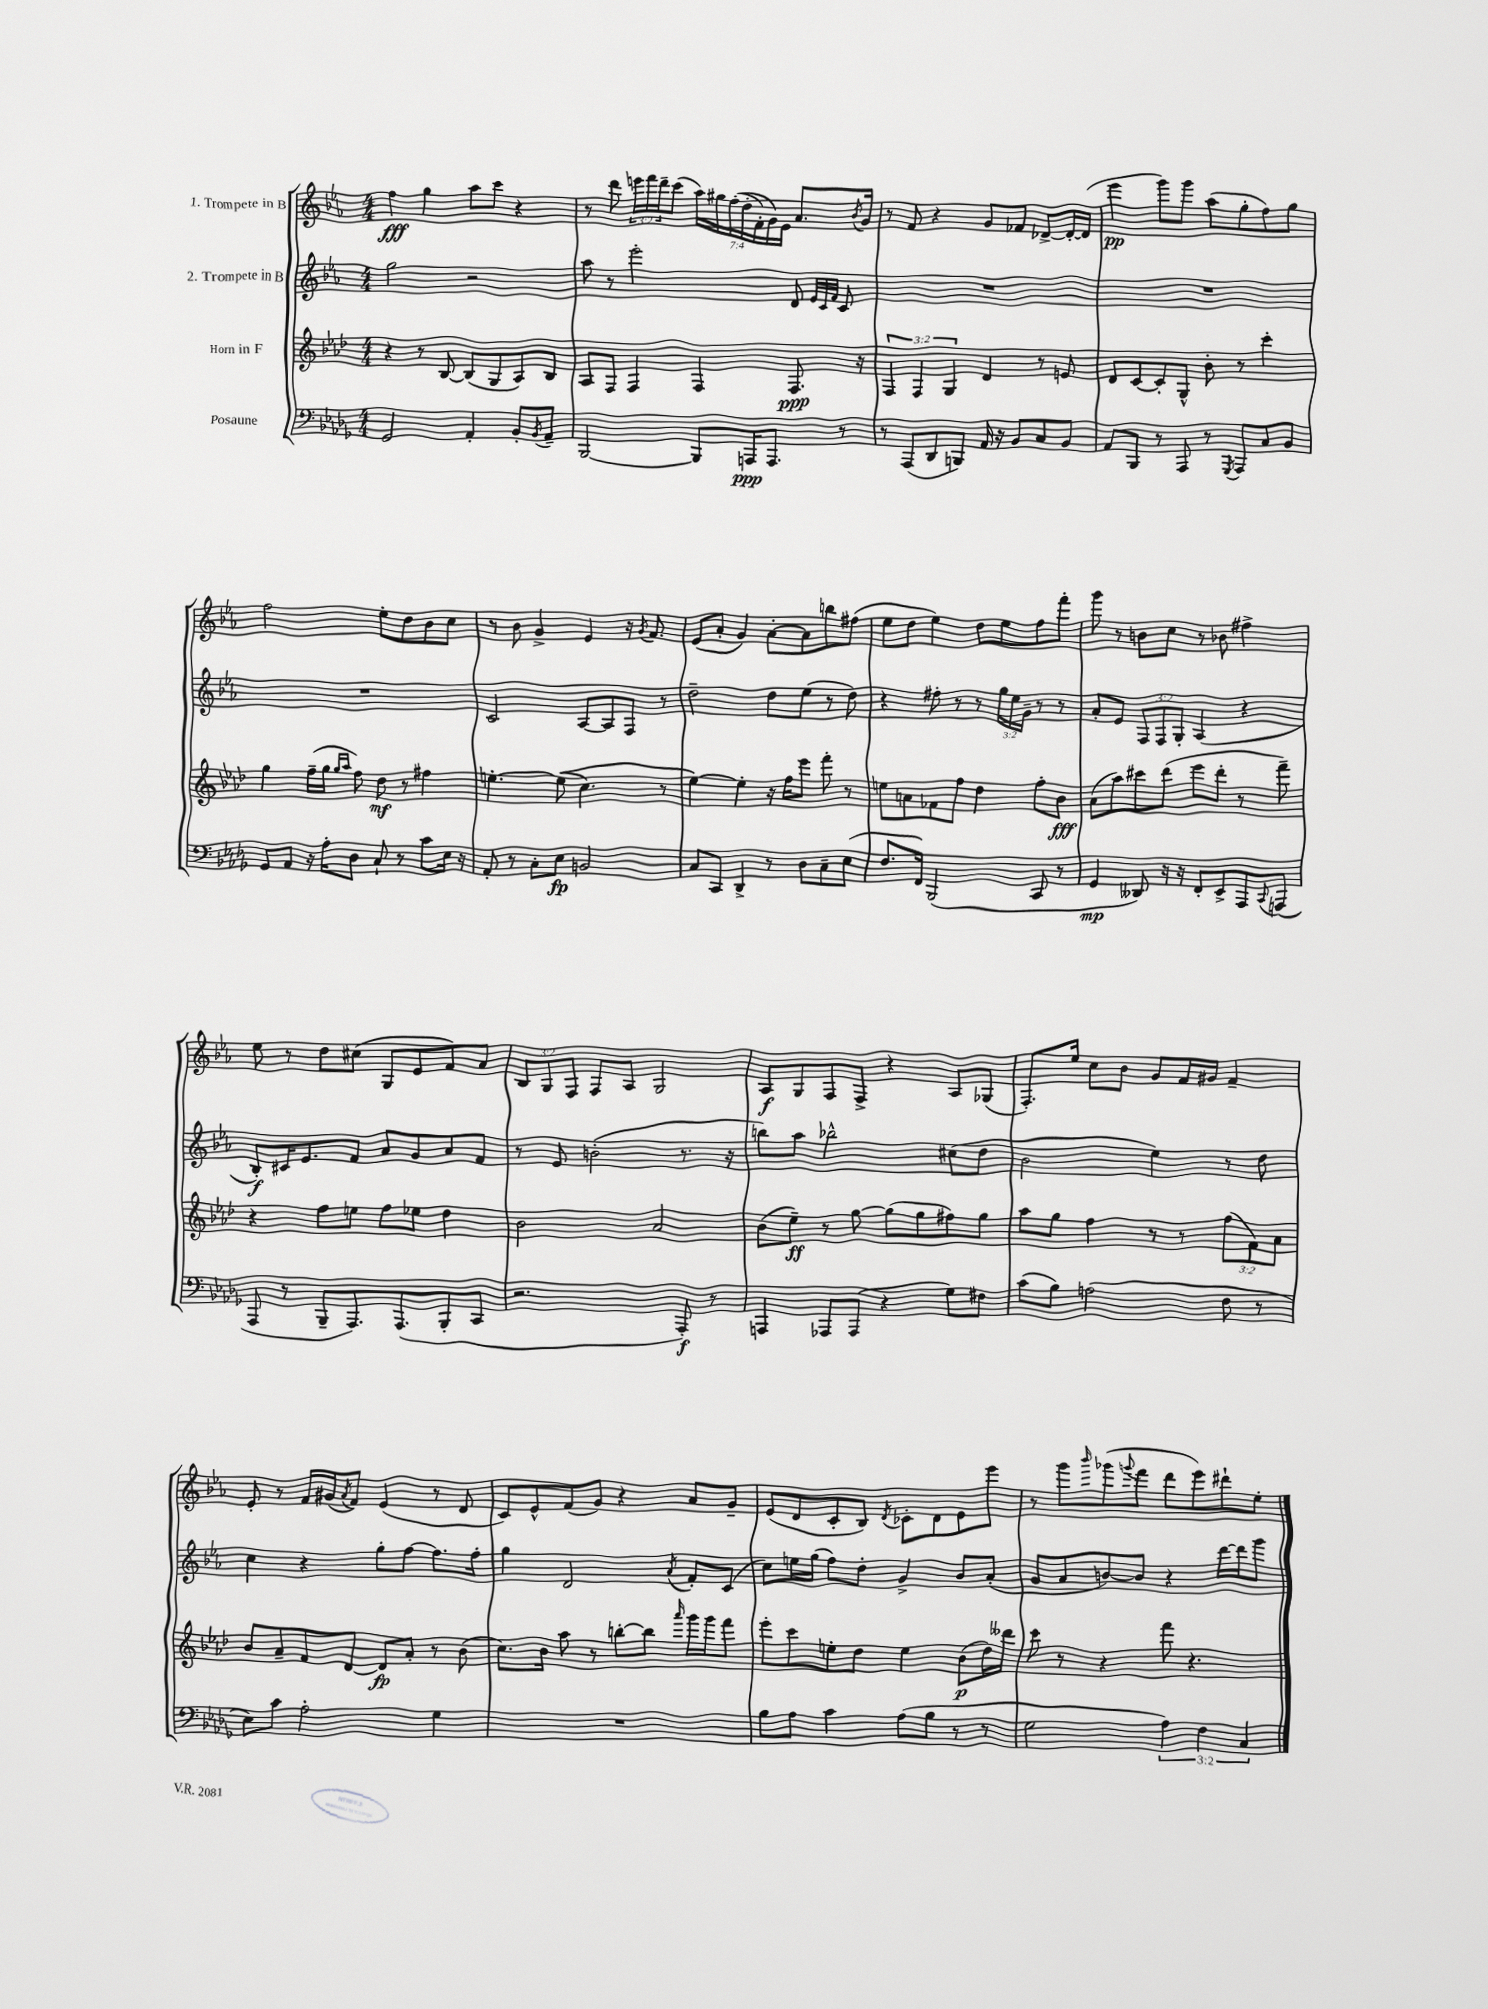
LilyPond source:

<<
\new StaffGroup <<
\new Staff = "s0" \with { instrumentName = "1. Trompete in B" } {
    \clef treble \key ees \major \numericTimeSignature \time 4/4 \override Staff.TupletNumber.text = #tuplet-number::calc-fraction-text
    f''4\fff g''4 aes''8 c'''8 r4 |
    r8 d'''8 \tuplet 3/2 { e'''16 f'''16 d'''16-- } c'''8( \tuplet 7/4 { aes''16) gis''16 f''16-.(\( d''16-. f'16-.) g'16\) ees'16 } aes'8. \acciaccatura { bes'8 } g'16 |
    r8 f'8 r4 g'8 fes'8 des'8~-> des'16~-. des'16( |
    ees'''4\pp g'''8) g'''8 aes''8( g''8-. f''8) g''8 |
    f''2 ees''8-. d''8 bes'8 c''8 |
    r8 bes'8 g'4-> ees'4 r16 \acciaccatura { g'8 } f'8. |
    ees'8( aes'8-. g'4) aes'8~-. aes'8 b''8 fis''8( |
    ees''8 d''8 ees''4) d''8 ees''8 f''8 f'''8-. |
    g'''8 r8 b'8 c''8 r8 bes'8 fis''4-> |
    ees''8 r8 d''8 cis''8( g8 ees'8 f'8) aes'8 |
    \tuplet 3/2 { bes8 g8 f8 } f8 aes8 g2 |
    aes8\f g8 f8 f8-> r4 aes8 ges8( |
    f8.-.) ees''16 c''8 bes'8 g'8 f'16 gis'16 f'4-- |
    ees'8-. r8 f'16 gis'16( \acciaccatura { aes'8 } f'8) ees'4( r8 d'8 |
    c'8) ees'8-^ f'8( g'8) r4 aes'8 g'8-- |
    ees'8( d'8 c'8-. bes8) \acciaccatura { d'8 } ces'8-. d'8 ees'8 ees'''8 |
    r8 g'''8 \grace { bes'''16 } ges'''8( \appoggiatura { g'''8 } f'''8 d'''8 ees'''8) dis'''8-! ees''8-. \bar "|." |
}
\new Staff = "s1" \with { instrumentName = "2. Trompete in B" } {
    \clef treble \key ees \major \numericTimeSignature \time 4/4 \override Staff.TupletNumber.text = #tuplet-number::calc-fraction-text
    g''2 r2 |
    aes''8 r8 ees'''2-. d'8 \grace { ees'32 c'32 f'32 } c'8 |
    R1 |
    R1 |
    R1 |
    c'2 aes8~ aes8 f8 r8 |
    d''2-- d''8 ees''8( r8 d''8) |
    r4 fis''8-. r8 r8 \tuplet 3/2 { g''16 ees''16 g'16-- } r8 r8 |
    aes'8-. ees'8 \tuplet 3/2 { f8 f8 g8-. } aes4( r4 |
    bes8-.\f) cis'16 ees'8. f'8 aes'8 g'8 aes'8 f'8 |
    r8 ees'8 b'2-.( r8. r16 |
    b''8) aes''8 bes''2-^ cis''8( d''8 |
    bes'2 ees''4) r8 d''8 |
    c''4 r4 g''8-. f''8~ f''8. f''16-. |
    g''4 d'2 \acciaccatura { aes'8 } f'8-. c'8( |
    c''8) e''16 g''16( f''8) d''8-. g'4-> bes'8 aes'8-.( |
    g'8 aes'8 b'8~) b'8 r4 d'''16~ d'''16 g'''8 \bar "|." |
}
\new Staff = "s2" \with { instrumentName = "Horn in F" } {
    \clef treble \key aes \major \numericTimeSignature \time 4/4 \override Staff.TupletNumber.text = #tuplet-number::calc-fraction-text
    r4 r8 bes8~ bes8( g8 aes8) bes8 |
    aes8 f8 f4 f4 f8.\ppp r16 |
    \tuplet 3/2 { f4 f4 g4 } des'4 r8 e'8 |
    des'8 c'8~ c'8-. g8-^ bes'8-. r8 c'''4-. |
    g''4 f''16--( g''16 \grace { g''16 aes''16 } f''8) des''8\mf r8 fis''4 |
    e''4.~-. e''8(\( c''4.) r8 |
    ees''4~\) ees''4-. r16 f''16 ees'''8 f'''8-. r8 |
    e''8 a'8 fes'8 f''8 des''4 f''8-. bes'8\fff |
    aes'8( aes''8) cis'''8 des'''8( ees'''8 des'''8-. r8 f'''8--) |
    r4 f''8 e''8 f''8 ees''8 des''4 |
    bes'2 aes'2 |
    bes'8( ees''8--\ff) r8 g''8~ g''8( g''8 fis''8) g''8 |
    aes''8 g''8 f''4 r8 r8 \tuplet 3/2 { f''8( f'8) aes'8 } |
    bes'8 aes'8-- f'8 des'8~ des'8\fp aes'8-. r8 bes'8( |
    c''8.) bes'16 aes''8 r8 b''8~-. b''8 \grace { aes'''16 } g'''16 g'''16 f'''8 |
    ees'''8-. c'''8 e''8-. des''8 e''4 bes'8\p( des''16) deses'''16 |
    c'''8 r8 r4 f'''8 r4. \bar "|." |
}
\new Staff = "s3" \with { instrumentName = "Posaune" } {
    \clef bass \key des \major \numericTimeSignature \time 4/4 \override Staff.TupletNumber.text = #tuplet-number::calc-fraction-text
    ges,2 aes,4-. bes,8-. \acciaccatura { bes,8 } aes,8-- |
    bes,,2~ bes,,8 a,,16\ppp a,,8. r8 |
    r8 aes,,8( des,8 b,,8) aes,16 r16 bes,8 c8 bes,8 |
    aes,8 bes,,8 r8 aes,,8 r8 \acciaccatura { ges,,8 } aes,,8 c8 bes,8 |
    ges,8 aes,8 r16 aes16-. des8 c8-! r8 c'8 ees16 r16 |
    aes,8-. r8 c8-. ees8\fp b,2 |
    c8 c,8 des,4-> r8 des8 c8-- ees8( |
    f8. f,16) bes,,2( c,8 r8 |
    ges,4\mp deses,8) r16 r16 f,8-. ees,8-> aes,,8 \appoggiatura { c,8 } a,,8( |
    aes,,8 r8 bes,,8-- aes,,8.) aes,,8.( bes,,8-. c,8 |
    r2. aes,,8-.\f) r8 |
    a,,4 aes,,8 aes,,8( r4 ges8) fis8 |
    c'8( bes8) a2( f8 r8 |
    ees8) c'8 aes2-. ges4 |
    R1 |
    bes8 aes8 c'4 aes8( bes8 r8 r8 |
    ges2 \tuplet 3/2 { aes4) f4 c4 } \bar "|." |
}
>>
>>
\layout { \context { \Score \remove "Bar_number_engraver" } }
